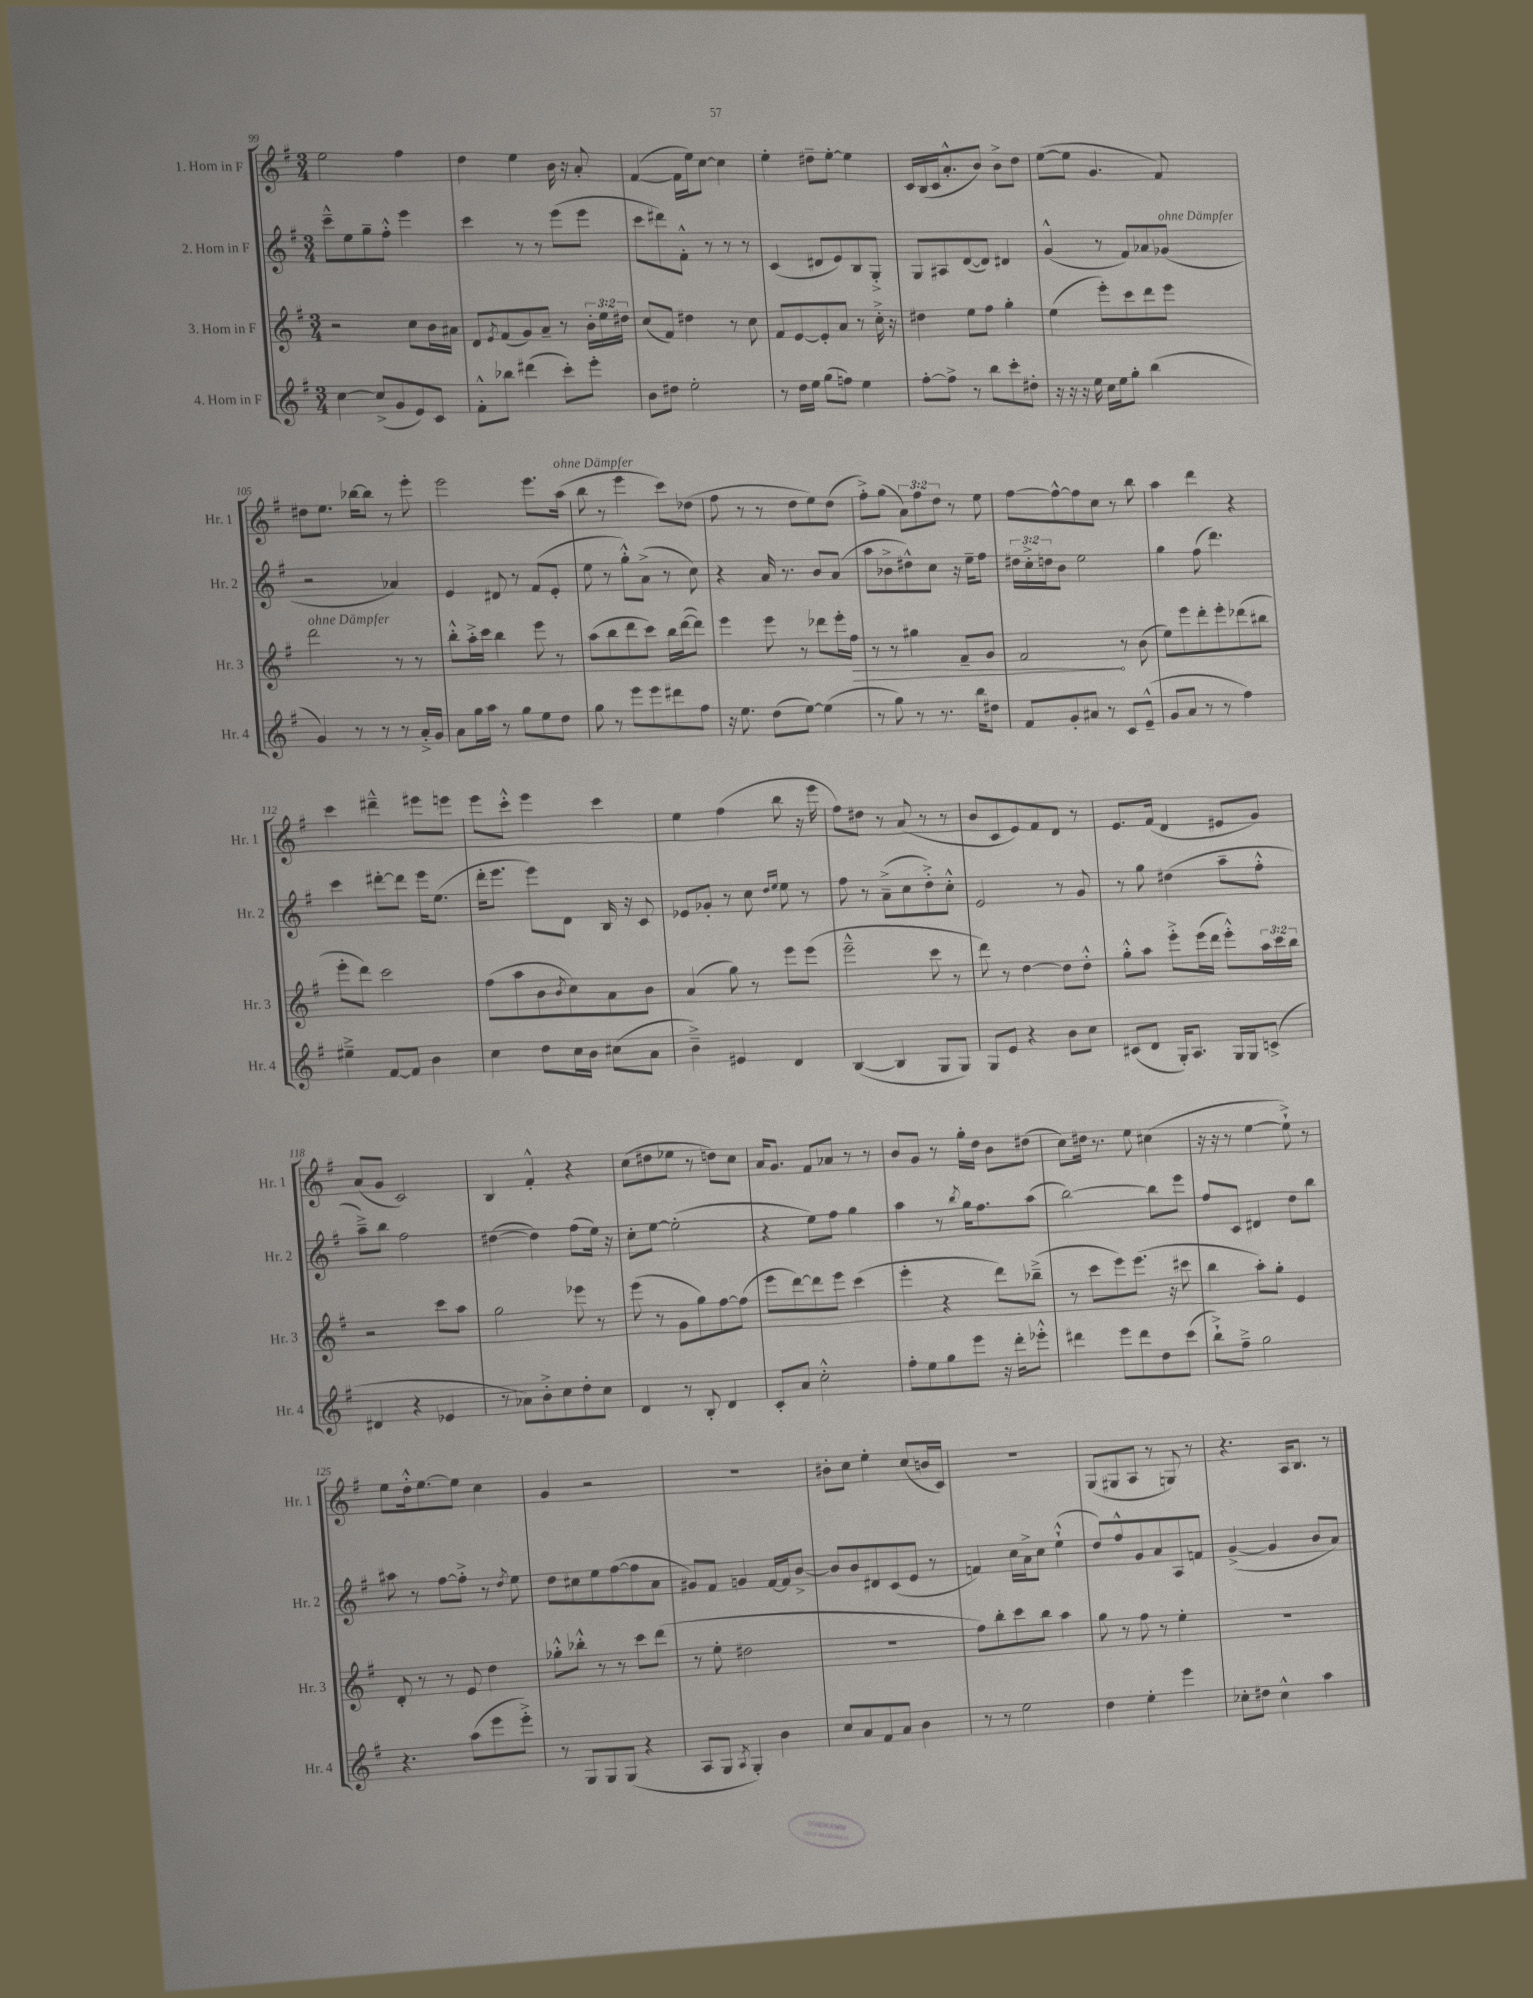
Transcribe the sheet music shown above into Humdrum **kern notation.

**kern	**kern	**dynam	**kern	**kern
*part4	*part3	*part3	*part2	*part1
*staff4	*staff3	*staff3	*staff2	*staff1
*I"4. Horn in F	*I"3. Horn in F	*	*I"2. Horn in F	*I"1. Horn in F
*I'Hr. 4	*I'Hr. 3	*	*I'Hr. 2	*I'Hr. 1
*clefG2	*clefG2	*	*clefG2	*clefG2
*k[f#]	*k[f#]	*	*k[f#]	*k[f#]
*M3/4	*M3/4	*	*M3/4	*M3/4
=99	=99	=99	=99	=99
[4cc\	2r	.	8ccc~^^\L	2ee\
.	.	.	8ee\	.
(8cc^/L]	.	.	8gg~\	.
8g/	.	.	8ff#'^^\J	.
8e/)	8cc\L	.	4eee\	4ff#\
8c/J	16b\L	.	.	.
.	16a#X\JJ	.	.	.
=100	=100	=100	=100	=100
8f#'^^\L	8d/L	.	4ccc\	4dd\
.	8qe/	.	.	.
8bb-X\J	(8f#/	.	.	.
(4ddd#X\	8g/)	.	8r	4ee\
.	8a~/J	.	8r	.
8ccc'\L)	8r	.	(8eee\L	16b\
.	.	.	.	16r
8eee'\J	24b'\LL	.	8eee\J	8a'/
.	24ee\	.	.	.
.	24dd#X\JJ	.	.	.
=101	=101	=101	=101	=101
8b\L	(8cc/L	.	8ccc\L	([4f#/
8dd#X\J	8f#/J)	.	8ddd#X\)	.
2ee'\	4dd#X\	.	8f#'^^\J	16f#\LL]
.	.	.	.	16ee\J)
.	.	.	8r	[8cc\J
.	8r	.	8r	4cc\]
.	8cc\	.	8r	.
=102	=102	=102	=102	=102
8r	8f#/L	.	(4c/	4ee'\
16dd\LL	[8e/	.	.	.
16ee\JJ	.	.	.	.
(8gg\L	8e'/]	.	8d#X/L	8dd#X~\L
8ffn\J)	8a/J	.	8e/)	[8ee'\J
4ee\	8r	.	8B/	4ee\]
.	16cc'^\	.	8G'^/J	.
.	16r	.	.	.
=103	=103	=103	=103	=103
[8ff#'\L	4dd#X\	.	8G/L	16c/LL
.	.	.	.	(16B/
8ff#^\J]	.	.	8A#X/	16c/J
.	.	.	.	8.a'^^/
8r	8ee\L	.	([8d/	.
8bb\L	8ff#\J	.	8d/J])	8b/J)
8ccc'\	4gg'\	.	4d#X/	8b^\L
8dd#X'\J	.	.	.	8dd\J
=104	=104	=104	=104	=104
16r	(4ee\	.	(4g^^/	([8ee\L
16r	.	.	.	.
16r	.	.	.	8ee\J]
16ee\	.	.	.	.
16cc\LL	8eee'\L)	.	8r	4.g/
16ee\J	.	.	.	.
8gg'\J	8ccc\	.	8f#/L)	.
(4bb\	8ddd\	.	8a-X/	.
!	!	!	!LO:TX:a:i:t=ohne Dämpfer	!
.	8eee\J	.	(8g-X/J	8f#/)
!!LO:LB:g=z
=105	=105	=105	=105	=105
!	!LO:TX:a:i:t=ohne Dämpfer	!	!	!
4g/)	2ddd\	.	2r	8dd#X\L
.	.	.	.	8.ee\J
8r	.	.	.	.
.	.	.	.	[16bb-X\KL
8r	.	.	.	8bb-\J]
8r	8r	.	4a-X/)	8r
16a'^/LL	8r	.	.	8eee'\
16g/JJ	.	.	.	.
=106	=106	=106	=106	=106
8a\L	8bb'^^\L	.	4e/	2eee\
16gg\L	16aa'^\L	.	.	.
16aa\JJ	16ccc\JJ	.	.	.
8r	4bb\	.	8d#X/	.
8gg\L	.	.	8r	.
8ee\	8eee\	.	(8f#/L	8.eee\L
8dd\J	8r	.	8e'/J	.
!	!	!	!	!LO:TX:a:i:t=ohne Dämpfer
.	.	.	.	(16aa\Jk
=107	=107	=107	=107	=107
8gg\	(8aa\L	.	8ee\	8bb\
8r	8bb\	.	8r	8r
8eee\L	8ddd\	.	8gg'^^\L)	4eee\
8eee\	8ccc\J)	.	(8a^\J	.
8ddd#X\	16bb\LL	.	8r	8ccc\L)
.	([16ddd\J	.	.	.
8ff#\J	8ddd\J])	.	8cc\)	(8dd-X\J
=108	=108	=108	=108	=108
16r	4eee\	.	4r	8ff#\
8.ee\	.	.	.	.
.	.	.	.	8r
(8dd\L	8eee\	.	16a/	8r
.	.	.	8.r	.
[8ee\J)	8r	.	.	8dd\L
(4ee\]	8ddd-X\L	.	8b/L	8ee\)
.	16eee'\L	.	(8a/J	(8dd\J
!	!	!LO:HP:b	!	!
.	16ff#\JJ	>	.	.
=109	=109	=109	=109	=109
8r	8r	.	8aa\L	8ff#'^\L)
8gg\)	8r	.	8b-X^\	(8gg\J
8r	4gg#X\	.	8dd#X^^\)	12a\L)
.	.	.	.	12ff#\
8.r	.	.	8cc\J	.
.	.	.	.	12dd\J
.	8f#~/L	.	16r	8r
16bb\KL	.	.	16ee~\KL	.
8dd#X\J	8g/J	.	8ff#\J	8ee\
=110	=110	=110	=110	=110
8f#/L	2f#/	.	24dd#X\LL	[8ff#\L
.	.	.	24cc'^\	.
.	.	.	24ddn\J	.
8g'/	.	.	8b\J	8ff#^^\_
8a#X/J	.	.	2ee\	8ff#\]
8r	.	.	.	8cc\J
8c/L	8r	]	.	8r
(8e~^^/J	(8b\	.	.	8bb\
=111	=111	=111	=111	=111
8g/L	8ee\L)	.	4gg\	4aa\
8a/J	8eee\	.	.	.
8r	8ddd'\	.	(8ff#\	4ddd\
8r	8eee'\	.	4.ddd\)	.
4ff#\)	(8ddd-X\	.	.	4r
.	8bb#X\J	.	.	.
!!LO:LB:g=z
=112	=112	=112	=112	=112
4ee#X~^\	8eee'\L	.	4ccc\	4ccc\
.	8ddd\J)	.	.	.
[8f#/L	2ccc\	.	[8ddd#X'\L	4ddd#X~^^\
8f#/J]	.	.	8ddd#\J]	.
4b\	.	.	16eee\KL	8eee#X\L
.	.	.	(8.ee\J	.
.	.	.	.	8eeen\J
=113	=113	=113	=113	=113
4cc\	(8ff#\L	.	16ddd'\KL	8eee\L
.	.	.	8.eee\J	.
.	8aa\	.	.	8ccc'^^\J
8dd\L	8b\	.	8eee\L)	4eee\
.	8qb/	.	.	.
16cc\L	8cc\)	.	8d\J	.
16b\JJ	.	.	.	.
(8cc#X\L	8a\	.	16B/	4ccc\
.	.	.	16r	.
8a\J	8b\J	.	8c/	.
=114	=114	=114	=114	=114
4b~^\)	(4a/	.	8e-X/L	4ee\
.	.	.	8g-X'/J	.
4e#X/	8gg\)	.	8r	(4ff#\
.	8r	.	8cc\	.
.	.	.	16qqdd/LL	.
.	.	.	16qqee/JJ	.
4d/	8eee\L	.	8ee\	8bb\
.	(8eee\J	.	8r	16r
.	.	.	.	16eee\
=115	=115	=115	=115	=115
([4B/	2eee~^^\	.	8ff#\	8ff#\L)
.	.	.	8r	8dd#X\J
4B/]	.	.	(8a~^\L	8r
.	.	.	8cc\	(8a/
8G/L	8ccc\	.	8dd'^\)	8r
8G/J)	8r	.	8cc'^^\J	8r
=116	=116	=116	=116	=116
8G/L	8ddd\)	.	2e/	8b/L
8e/J	8r	.	.	8c/
4r	[4dd\	.	.	8e/)
.	.	.	.	8f#/
8b\L	8dd\L]	.	8r	8d/J
8cc\J	8dd'^^\J	.	8g/	8r
=117	=117	=117	=117	=117
(8c#X/L	8gg'^^\L	.	8r	8.e/L
8d/J	8aa\J	.	8gg\	.
.	.	.	.	(16f#/Jk
16G'/KL)	8eee'^\L	.	(4dd#X\	4d/
8.A/J	.	.	.	.
.	(16eee\L	.	.	.
.	16ddd\JJ	.	.	.
16G/LL	8eee'^^\L)	.	8aa~\L	8e#X/L
16G/J	.	.	.	.
(8cn^/J	24aa\L	.	8ff#'^^\J	8g/J)
.	24ccc\	.	.	.
.	24bb\JJ	.	.	.
!!LO:LB:g=z
=118	=118	=118	=118	=118
4d#X/	2r	.	8aa~^\L)	(8a/L
.	.	.	8bb\J	8g/J
4r	.	.	2ff#\	2c/)
4e-X/	8ccc\L	.	.	.
.	8aa\J	.	.	.
=119	=119	=119	=119	=119
8r	2gg\	.	([4dd#X\	4B/
8a-X\L)	.	.	.	.
8b'^\	.	.	4dd#\])	4f#'^^/
8cc\	.	.	.	.
8dd'\	8eee-X\	.	(8ff#\L	4r
8cc\J	8r	.	16ee\Jk)	.
.	.	.	16r	.
=120	=120	=120	=120	=120
4d/	(8eee\	.	8cc'\L	(8cc\L
.	8r	.	[8ee\J	8dd#X\
8r	8g\L	.	(2ee'\]	8ee-X\J
8B'/	8gg\)	.	.	8r
4d/	[8ff#\	.	.	8ddn\L)
.	(8ff#\J]	.	.	8cc\J
=121	=121	=121	=121	=121
8c'/L	8eee\L	.	4r	16a/KL
.	.	.	.	8.g/J
8a/J	[8ddd\)	.	.	.
2cc'^^\	8ddd\]	.	8ee\L)	8f#/L
.	8eee\J	.	8ff#\J	8a-X/J
.	(4ccc\	.	4gg\	8r
.	.	.	.	8r
=122	=122	=122	=122	=122
8ff#'\L	4eee'\	.	4aa\	8b/L
8ee\	.	.	.	8g/J
8gg\	4r	.	8r	8r
.	.	.	8qbb/	.
8eee\J	.	.	16gg\KL	16gg'\LL
.	.	.	8.ff#\	16dd\JJ
16r	8ddd\L)	.	.	8b\L
16ddd'\KL	.	.	.	.
8eee-X'^^\J	(8bb-X~^\J	.	(8aa\J	(8dd#X\J
=123	=123	=123	=123	=123
4ddd#X\	8r	.	[2bb\)	8cc\L)
.	8ccc\L	.	.	16dd#X\Jk
.	.	.	.	8.r
8eee\L	8eee\)	.	.	.
8ddd#\	(8.eee\J	.	.	8ee\
8dd\	.	.	8bb\L]	(4cc#X\
.	16r	.	.	.
(8ccc\J	8ccc#X\	.	8eee\J	.
=124	=124	=124	=124	=124
8bb`^\L)	4bb\	.	8ff#/L	16r
.	.	.	.	16r
8ff#~^\J	.	.	8c/J	8r
2gg\	8aa'\L)	.	4d#X/	[4ee\
.	8gg'\J	.	.	.
.	4e/	.	8dd\L	8ee`^\])
.	.	.	8bb\J	8r
!!LO:LB:g=z
=125	=125	=125	=125	=125
4.r	8d'/	.	8aa#X\	8ee\L
.	8r	.	8r	16dd'^^\k
.	.	.	.	[8.ee\
.	8r	.	[8ff#\L	.
(8aa\L	8e/	.	8ff#'^\J]	8ee\J]
8eee\	4dd\	.	8r	4cc\
.	.	.	8qdd/	.
8eee'^\J)	.	.	8ee\	.
=126	=126	=126	=126	=126
8r	8gg-X'^^\L	.	8dd\L	4g/
8G/L	8bb-X'^^\J	.	8cc#X\	.
8G/	8r	.	8ee\	2r
(8G/J	8r	.	([8ff#\	.
4r	8ccc\L	.	8ff#\]	.
.	(8ddd\J	.	8a\J	.
=127	=127	=127	=127	=127
8A/L	8r	.	8g#X/L)	2.r
8G/J	8ee'\	.	8f#/J	.
8qA/	.	.	.	.
4G'/)	2dd#X\	.	4gn/	.
4b\	.	.	[16f#/LL	.
.	.	.	16f#/J]	.
.	.	.	[8b^/J	.
=128	=128	=128	=128	=128
8cc/L	2.r	.	8b/L]	8b#X'\L
8a/	.	.	8b/	8cc\J
8f#/	.	.	8d#X/	4ee'\
8a/J	.	.	(8c/	.
4b\	.	.	8e/J	(8cc/L
.	.	.	8r	16bn/L
.	.	.	.	16c/JJ)
=129	=129	=129	=129	=129
8r	8ff#\L)	.	4fn/)	2.r
8r	8bb'\	.	.	.
2ee\	8ccc\	.	16cc\LL	.
.	.	.	16a^\J	.
.	8bb\J	.	8cc\J	.
.	4aa\	.	(4ee`^^\	.
=130	=130	=130	=130	=130
4dd\	8gg\	.	8dd/L)	(8G/L
.	8r	.	8ff#^^/	8G#X/
4ee'\	8ff#\	.	8g/	8A/J
.	8r	.	8a/	8r
4eee\	4ee'\	.	8A/	8Gn/)
.	.	.	8fn/J	8r
=131	=131	=131	=131	=131
8cc-X'\L	2.r	.	([4g^/	4.r
8dd#X\J	.	.	.	.
4cc-^^\	.	.	4g/]	.
.	.	.	.	16A/KL
.	.	.	.	8.B/J
4aa\	.	.	8b/L	.
.	.	.	8a/J)	8r
==	==	==	==	==
*-	*-	*-	*-	*-
